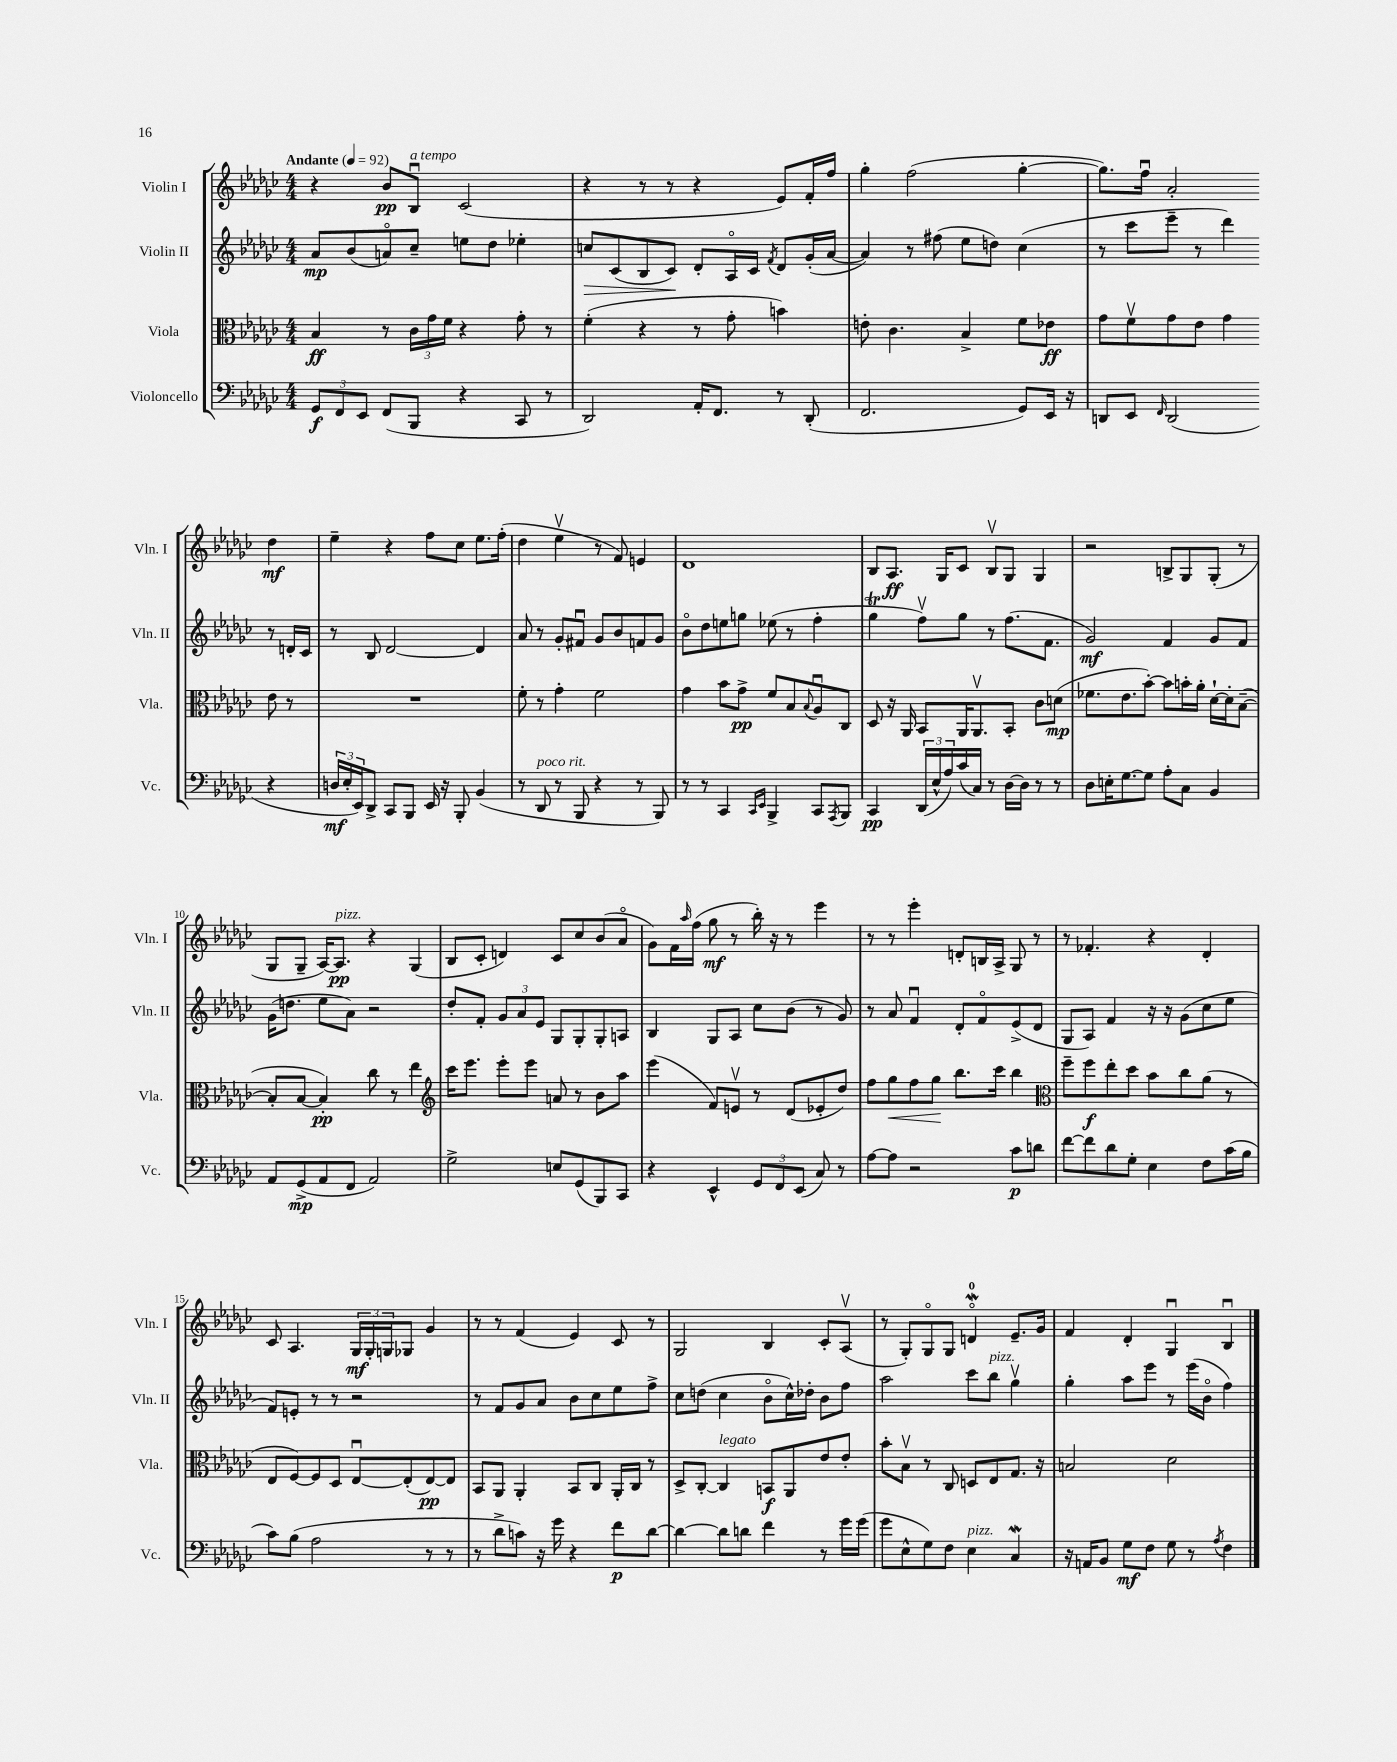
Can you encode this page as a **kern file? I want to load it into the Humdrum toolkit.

**kern	**kern	**kern	**kern
*staff4	*staff3	*staff2	*staff1
*clefF4	*clefC3	*clefG2	*clefG2
*k[b-e-a-d-g-c-]	*k[b-e-a-d-g-c-]	*k[b-e-a-d-g-c-]	*k[b-e-a-d-g-c-]
*M4/4	*M4/4	*M4/4	*M4/4
*MM92	*MM92	*MM92	*MM92
12GG-	4B-	8a-	4r
12FF	.	.	.
.	.	(8b-	.
12EE-	.	.	.
(8FF	8r	8ao)	8b-
8BBB-	24c-	8cc-~	8B-u
.	24g-	.	.
.	24f	.	.
4r	4r	8ee	(2c-
.	.	8dd-	.
8CC-	8g-'	4ee-'	.
8r	8r	.	.
=	=	=	=
2DD-)	(4f'	8cc	4r
.	.	(8c-	.
.	4r	8B-	8r
.	.	8c-)	8r
16AA-'	8r	8d-'	4r
8.FF	.	.	.
.	8g-'	16A-o	.
.	.	16c-	.
.	.	8qf	.
8r	4b)	8d-	8e-)
(8DD-'	.	(16g-'	16f'
.	.	[16a-	16ff
=	=	=	=
2.FF	8e'	4a-])	4gg-'
.	4.c-	.	.
.	.	8r	(2ff
.	.	(8ff#	.
.	4B-^	8ee-	.
.	.	8dd)	.
8GG-)	8f	(4cc-	[4gg-'
16EE-	8e-	.	.
16r	.	.	.
=	=	=	=
8DD	8g-	8r	8.gg-])
8EE-	8fv	8ccc-	.
.	.	.	16ffu
16qqFF	.	.	.
(2DD	8g-	8eee-~	2a-'
.	8e-	8r	.
.	4g-	4ddd-)	.
4r	8e-	8r	4dd-
.	8r	16d'	.
.	.	16c-	.
=	=	=	=
24D	1r	8r	4ee-~
24E-'	.	.	.
24EE-)	.	.	.
8DD-^	.	8B-	.
8CC-	.	[2d-	4r
8BBB-	.	.	.
16EE-	.	.	8ff
16r	.	.	.
8BBB-'	.	.	8cc-
(4BB-	.	4d-]	8.ee-
.	.	.	(16ff'
=	=	=	=
8r	8f'	8a-	4dd-
8DD-	8r	8r	.
8r	4g-'	8g-'	4ee-v
8BBB-	.	8f#u	.
4r	2f	8g-	8r
.	.	8b-	8f)
8r	.	8f	4e
8BBB-)	.	8g-	.
=	=	=	=
8r	4g-	8b-o	1d-
8r	.	8dd-	.
4CC-	8b-	8ee	.
.	8g-^	8gg	.
16qqCC-	.	.	.
16qqEE-	.	.	.
4BBB-^	8f	(8ee-	.
.	8B-	8r	.
.	8qqB-	.	.
8CC-	8A-u	4ff'	.
8qAAA-	.	.	.
8BBB-	8C-	.	.
=	=	=	=
4CC-	8D-	4gg-	8B-
.	16r	.	8.A-
.	16AA-	.	.
(24DD-	8BB-	8ffv)	.
24E-^^	.	.	.
.	.	.	16G-
24A-)	.	.	.
(16c-	16AA-	8gg-	8c-
16C-)	8.AA-v	.	.
8r	.	8r	8B-v
[16D-	8BB-'	(8.ff	8G-
16D-]	.	.	.
8r	8c-	.	4G-
.	.	8.f	.
8r	(8d	.	.
=	=	=	=
8D-	8.f-	2g-)	2r
16E'	.	.	.
[8.G-	8.e-	.	.
8G-]	[8b-')	.	.
8A-'	8b-]	4f	8B^
8C-	16b'	.	8G-
.	16a-'	.	.
4BB-	[16d-`	8g-	(8G-'
.	16d-']	.	.
.	([8B-~	8f	8r
=	=	=	=
8AA-	8B-']	(16g-	8G-
.	.	8.dd	.
(8GG-^	[8B-	.	8G-~
8AA-	4B-'])	8ee-	[16A-)
.	.	.	8.A-]
8FF	.	8a-)	.
2AA-)	8cc-	2r	4r
.	8r	.	.
.	4ee-	.	(4G-
=	=	=	=
*	*clefG2	*	*
2G-^	16ccc-	8dd-'	8B-
.	8.eee-	.	.
.	.	8f'	8c-'
.	8eee-'	12g-	4d)
.	.	12a-	.
.	8eee-	.	.
.	.	12e-	.
8E	8a	8G-	8c-
(8GG-	8r	8G-'	8cc-
8BBB-)	8b-	8G-'	(8b-
8CC-	8aa-	8A	8a-o
=	=	=	=
4r	(4eee-	4B-	8g-)
.	.	.	16f
.	.	.	16qqaa-
.	.	.	(16ff
4EE-^^	8f)	8G-	8gg-
.	8ev	8A-	8r
12GG-	8r	8cc-	16bb-')
.	.	.	16r
12FF	.	.	.
.	(8d-	(8b-	8r
(12EE-	.	.	.
8C-)	8e-'	8r	4eee-
8r	8dd-)	8g-)	.
=	=	=	=
[8A-	8ff	8r	8r
8A-]	8gg-	8a-	8r
2r	8ff	4fu	4eee-'
.	8gg-	.	.
.	8.bb-	8d-'	8d'
.	.	8fo	16B
.	16ccc-	.	16A-^
8c-	4bb-	(8e-^	8G-
8d	.	8d-	8r
=	=	=	=
*	*clefC3	*	*
[8f	8ff~	8G-	8r
8f]	8ff	8A-)	4.f-'
8d-	8ee-'	4f	.
8G-'	8dd-	.	.
4E-	8b-	16r	4r
.	.	16r	.
.	8cc-	(8g-	.
8F	(8a-	8cc-	4d-'
(16c-	8r	8ee-	.
16B-	.	.	.
=	=	=	=
8c-)	8E-	8f)	8c-
(8B-	[8F)	8e'	4.A-
2A-	8F]	8r	.
.	8D-	8r	.
.	[8E-u	2r	24G-
.	.	.	24G-'
.	.	.	24G
.	(8E-']	.	8G-
8r	[8E-)	.	4g-
8r	8E-]	.	.
=	=	=	=
8r	8BB-	8r	8r
8d-^	8AA-	8f	8r
8c)	4AA-'	8g-	(4f
16r	.	8a-	.
16g-	.	.	.
4r	8BB-	8b-	4e-)
.	8C-	8cc-	.
8f	16AA-'	8ee-	8c-
.	16C-	.	.
[8d-	8r	8ff^	8r
=	=	=	=
4d-_	8D-^	8cc-	2G-
.	[8C-'	(8dd	.
8d-]	4C-]	4cc-	.
8d	.	.	.
4f	8BB	8b-o	4B-
.	8AA-	16cc-^^)	.
.	.	16dd-'	.
8r	8e-	8b-	8c-'
16g-	8e-'	8ff	(8A-v
(16g-	.	.	.
=	=	=	=
8g-	8b-'	2aa-	8r
8E-^^	8B-v	.	8G-')
8G-)	8r	.	8G-o
8F	8C-	.	8G-
4E-	8D	8ccc-	4do
.	8E-	8bb-	.
4C-	8.G-	4gg-v	8.e-~
.	16r	.	16g-
=	=	=	=
16r	2B	4gg-'	4f
16AA	.	.	.
8BB-	.	.	.
8G-	.	8aa-	4d-'
8F	.	8eee-	.
8G-	2d-	8r	4G-u
8r	.	(16eee-	.
.	.	16b-o	.
8qA-	.	.	.
4F	.	4ff)	4B-u
==	==	==	==
*-	*-	*-	*-
